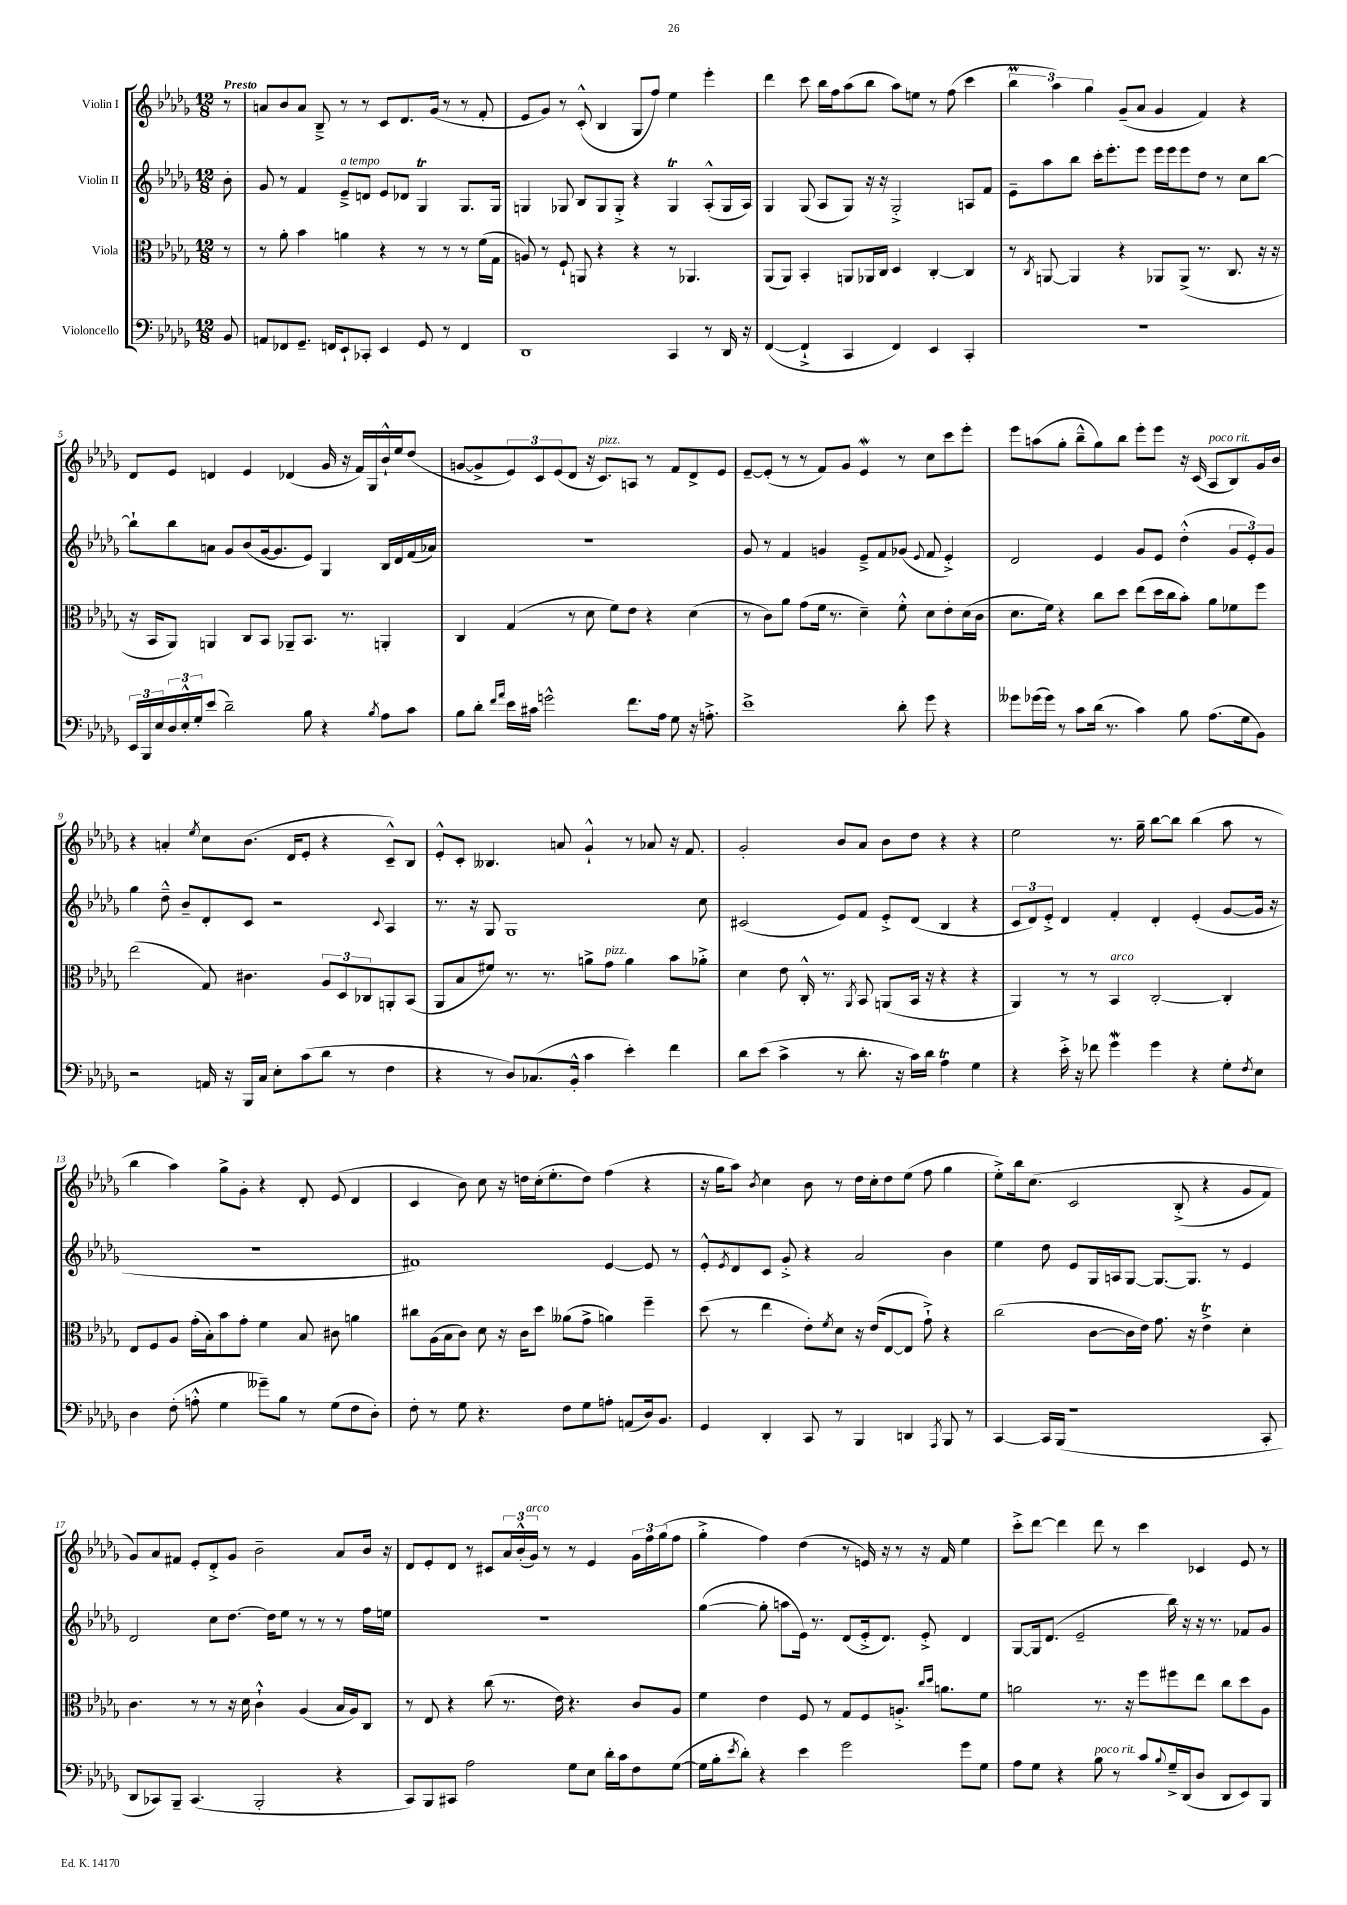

**kern	**kern	**kern	**kern
*part4	*part3	*part2	*part1
*staff4	*staff3	*staff2	*staff1
*I"Violoncello	*I"Viola	*I"Violin II	*I"Violin I
*clefF4	*clefC3	*clefG2	*clefG2
*k[b-e-a-d-g-]	*k[b-e-a-d-g-]	*k[b-e-a-d-g-]	*k[b-e-a-d-g-]
*M12/8	*M12/8	*M12/8	*M12/8
=	=	=	=
!	!	!	!LO:TX:a:B:t=Presto
8BB-/	8r	8b-'\	8r
=1	=1	=1	=1
8AAn/L	8r	8g-/	8an/L
8FF-X/	8a-'\	8r	8b-/
8.GG-~/J	4b-\	4f/	8a/J
.	.	.	8B-~^/
16FFn/KL	.	.	.
!	!	!LO:TX:a:i:t=a tempo	!
8EE-`/	4an\	8e-~^/L	8r
8CC-X'/J	.	8dn/J	8r
4EE-/	4r	8e-/L	8c/L
.	.	8d-X/J	8.d-/
8GG-/	8r	4G-T/	.
.	.	.	(16g-/Jk
8r	8r	.	8r
4FF/	8r	8.G-/L	8r
.	(16f\LL	.	8f'/
.	16G-\JJ	16G-/Jk	.
=2	=2	=2	=2
1DD-	8An/)	4Gn/	8e-/L
.	8r	.	8g-/J)
.	8F`/	8G-X/	8r
.	8AAn/	8B-/L	(8c'^^/
.	4r	8G-/	4B-/
.	.	8G-'^/J	.
.	4r	4r	8G-/L
.	.	.	8ff/J)
4CC/	8r	4G-T/	4ee-\
.	4.AA-X/	.	.
8r	.	(8A-'^^/L	4eee-'\
16DD-/	.	16G-/L	.
16r	.	16A-/JJ)	.
=3	=3	=3	=3
([4FF/	(8AA-/L	4G-/	4ddd-\
.	8AA-/J)	.	.
4FF`^/]	4BB-'/	(8G-/	8ccc\
.	.	8A-/L	16bb-\LL
.	.	.	16ff\J
4CC/	8AAn/L	8G-/J)	(8aa-\
.	16AA-X/L	16r	8bb-\J
.	16C/JJ	16r	.
4FF/)	4D-/	2G-'^/	8aa-\L)
.	.	.	8een\J
4EE-/	[4C'/	.	8r
.	.	.	(8ff\
4CC'/	4C/]	8An/L	4ccc\
.	.	8f/J	.
=4	=4	=4	=4
1.r	8r	8e-~\L	6bb-M\
.	8qC/	.	.
.	[8AAn/	8aa-\	.
.	.	.	6aa-\)
.	4AA/]	8bb-\J	.
.	.	.	6gg-\
.	.	16ccc'\KL	.
.	.	8.eee-'\	.
.	4r	.	(8g-~/L
.	.	8eee-\J	8a-/J
.	8AA-X/L	16eee-\LL	4g-/
.	.	16eee-\J	.
.	(8AA-^/J	8eee-\	.
.	8.r	8dd-\J	4f/)
.	.	8r	.
.	8.C/	.	.
.	.	8cc\L	4r
.	16r	[8bb-\J	.
.	16r	.	.
!!LO:LB:g=z
=5	=5	=5	=5
24EE-/LL	16r	8bb-`\L]	8d-/L
24BBB-/	.	.	.
.	16BB-/KL	.	.
24E-/	.	.	.
24D-/	8AA-/J)	8bb-\	8e-/J
24E-'^^/	.	.	.
24G-'/J	.	.	.
(8e-/J	4AAn/	8an\J	4dn/
2d-~\)	.	8g-/L	.
.	8C/L	(8b-/	4e-/
.	8BB-/J	[16g-/k	.
.	.	8.g-/]	.
.	8AA-X~/L	.	(4d-X/
8B-\	8.BB-/J	8e-/J)	.
4r	.	4G-/	16g-/
.	8.r	.	16r
.	.	.	16f/LL)
.	.	.	16G-/
8qB-/	.	.	.
8A-\L	4AAn'/	16B-/LL	16b-`^^/
.	.	16d-/	16ee-/J
8c\J	.	(16f/	(8dd-/J
.	.	16a-X/JJ)	.
=6	=6	=6	=6
8B-\L	4C/	1.r	[8gn/L
8d-'\J	.	.	8g^/]
16qqf/LL	.	.	.
16qqa-/JJ	.	.	.
16e-\LL	(4G-/	.	12e-/)
16c#X\JJ	.	.	.
.	.	.	12c/
2gn^^\	.	.	.
.	.	.	(12e-/
.	8r	.	8d-/J
.	8d-\	.	16r
!	!	!	!LO:TX:a:i:t=pizz.
.	.	.	8.c/L)
.	8f\L)	.	.
8.f\L	8e-\J	.	8An/J
.	4r	.	8r
16A-\Jk	.	.	.
8G-\	.	.	8f/L
16r	(4d-\	.	8d-^/
8.An'^\	.	.	.
.	.	.	8e-/J
=7	=7	=7	=7
1e-^	8r	8g-/	[8e-~/L
.	8c\L)	8r	(8e-'/J]
.	8a-\J	4f/	8r
.	(8g-\L	.	8r
.	16f\Jk	4gn/	8f/L)
.	8.r	.	.
.	.	.	8g-/J
.	4d-~\)	8e-~^/L	4e-W/
.	.	8f/	.
8d-'\	8f'^^\	(8g-X/J	8r
.	.	8qqe-/	.
8g-\	8d-\L	8f/	8cc\L
4r	8e-'\	4e-'^/)	8ccc\
.	(16d-\L	.	8eee-'\J
.	16c\JJ	.	.
=8	=8	=8	=8
8g--X\L	8.d-\L	2d-/	8eee-\L
(16g-X\L	.	.	(8aan\
16g-\JJ)	16f\Jk)	.	.
8r	4r	.	8gg-'\J
8c\L	.	.	8bb-~^^\L
(16d-\Jk	8cc\L	4e-/	8gg-\)
8.r	.	.	.
.	8dd-\J	.	8bb-\J
4c\)	(8ee-\L	8g-/L	8eee-'\L
.	16dd-\L	8e-/J	8eee-\J
.	16cc\J	.	.
8B-\	8b-'\J)	(4dd-'^^\	16r
.	.	.	(16c/
!	!	!	!LO:TX:a:i:t=poco rit.
(8.A-\L	8a-\L	.	8A-/L
.	8f-X\	12g-/L	8B-/)
16G-\k	.	.	.
.	.	12e-'/)	.
8BB-\J)	8ff\J	.	16g-/L
.	.	12g-/J	.
.	.	.	16b-/JJ
!!LO:LB:g=z
=9	=9	=9	=9
2r	(2ee-\	4gg-\	4r
.	.	8dd-~^^\	4an'/
.	.	8b-~/L	.
.	.	.	8qee-/
16AAn/	8G-/)	8d-'/	8cc\L
16r	.	.	.
16BBB-/LL	4.c#X\	8c/J	(8.b-\J
16C/JJ	.	.	.
8E-'\L	.	2r	.
.	.	.	16d-/KL
(8c\	.	.	8e-'/J
8d-\J	12A-/L	.	4r
.	12D-/	.	.
8r	.	.	.
.	12C-X/	.	.
.	.	8qqc/	.
4F\	8AAn'/	4A-/	8c~^^/L)
.	(8BB-/J	.	8B-/J
=10	=10	=10	=10
4r	8AA-/L	8.r	8e-'^^/L
.	8B-/	.	8c'/J
.	.	16r	.
8r	8f#X/J)	8G-/	4.B--X/
8D-/L)	8.r	1G-	.
(8.C-X/	.	.	.
.	8.r	.	.
.	.	.	8an/
16BB-'^^/Jk	.	.	.
4c\	8an^\L	.	4g-`^^/
!	!LO:TX:a:i:t=pizz.	!	!
.	8g-\J	.	.
4e-'\)	4a\	.	8r
.	.	.	8a-X/
4f\	8b-\L	.	16r
.	.	.	8.f/
.	8a-X'^\J	8cc\	.
=11	=11	=11	=11
8d-\L	4d-\	(2c#X/	2g-'/
(8e-\J	.	.	.
4c^\	8e-\	.	.
.	16C'^^/	.	.
.	8.r	.	.
8r	.	8e-/L)	8b-/L
.	8qAA-/	.	.
8.d-'\	8BB-/	8f/J	8a-/J
.	(8AAn/L	8e-'^/L	8b-\L
16r	.	.	.
16c\LL)	16BB-/Jk	(8d-/J	8dd-\J
16d-\JJ	16r	.	.
4A-T\	4r	4B-/	4r
4G-\	4r	4r	4r
=12	=12	=12	=12
4r	4AA-/)	12c/L	2ee-\
.	.	12d-/)	.
.	.	12e-'^/J	.
16e-'^\	8r	4d-/	.
16r	.	.	.
8f-X\	8r	.	.
!	!LO:TX:a:i:t=arco	!	!
4g-w\	4BB-/	4f'/	8.r
.	.	.	16gg-~\
4g-\	[2C'/	4d-'/	[8bb-\L
.	.	.	8bb-\J]
4r	.	(4e-'/	(4bb-\
8G-'\L	4C'/]	[8g-/L	8aa-\
8qF/	.	.	.
8E-\J	.	16g-/Jk]	8r
.	.	16r	.
!!LO:LB:g=z
=13	=13	=13	=13
4D-\	8E-/L	1.r	4bb-\
.	8F/	.	.
(8F'\	8A-/J	.	4aa-\)
8An'^^\	(16g-'\LL	.	.
.	16B-'\J)	.	.
4G-\	8b-\	.	8gg-^\L
.	8g-'\J	.	8g-'\J
8g--X~\L)	4f\	.	4r
8B-\J	.	.	.
8r	8B-/	.	8d-'/
(8G-\L	8c#X\	.	(8e-/
8F\	4an\	.	4d-/
8D-'\J)	.	.	.
=14	=14	=14	=14
8F'\	8cc#X\L	1f#X)	4c/
8r	(16A-\L	.	.
.	16B-\J	.	.
8G-\	8c\J)	.	8b-\)
4.r	8d-\	.	8cc\
.	16r	.	16r
.	16c\KL	.	16ddn\LL
.	8dd-\J	.	(16cc'\J
.	.	.	8.ee-'\
8F\L	(8a--X\L	.	.
8G-\	8g-^\J	.	8dd\J)
8An'\J	4an\)	[4e-/	(4ff\
(8AAn/L	.	.	.
16D-/k)	4ff~\	8e-/]	4r
8.BB-/J	.	.	.
.	.	8r	.
=15	=15	=15	=15
4GG-/	(8dd-\	8e-'^^/L	16r
.	.	.	16gg-\KL
.	.	8qe-/	.
.	8r	8d-/	8aa-\J)
.	.	.	8qb-/
4DD-'/	4ee-\	8c/J	4cc\
.	.	8g-'^/	.
8CC/	8e-'\L)	4r	8b-\
.	8qf/	.	.
8r	8d-\J	.	8r
4BBB-/	16r	2a-/	16dd-\LL
.	(16e-/KL	.	16cc'\J
.	[8E-/	.	8dd-\
4DDn/	8E-/J]	.	(8ee-\J
.	8g-`^\)	.	8ff\
8qAAA-/	.	.	.
8BBB-/	4r	4b-\	4gg-\
8r	.	.	.
=16	=16	=16	=16
[4CC/	(2cc\	4ee-\	8ee-'^\L)
.	.	.	16bb-\k
.	.	.	(8.cc\J
16CC/LL]	.	8dd-\	.
(16BBB-/JJ	.	.	.
1r	.	8e-/L	2c/
.	[8c\L	16G-/L	.
.	.	16An/J	.
.	16c\L]	[8G-/J	.
.	16e-\JJ)	.	.
.	8.g-\	8.G-/L_	.
.	.	.	(8B-'^/
.	16r	8.G-/J]	.
.	4e-T^\	.	4r
.	.	8r	.
.	4d-'\	4e-/	8g-/L
8CC'/	.	.	8f/J)
!!LO:LB:g=z
=17	=17	=17	=17
8DD-/L	4.c\	2d-/	8g-/L)
8CC-X/)	.	.	8a-/
8BBB-~/J	.	.	8f#X/J
(4.CC-/	8r	.	8e-'/L
.	8r	8cc\L	8d-'^/
.	16r	[8.dd-\J	8g-/J
.	16d-\	.	.
2BBB-'/	4c`^^\	.	2b-~\
.	.	16dd-\KL]	.
.	.	8ee-\J	.
.	(4A-/	8r	.
.	.	8r	.
4r	16B-/LL	8r	8a-/L
.	16A-/J)	.	.
.	8C/J	16ff\LL	16b-/Jk
.	.	16een\JJ	16r
=18	=18	=18	=18
8CC/L)	8r	1.r	8d-/L
8BBB-/	8E-/	.	8e-'/
8CC#X/J	4r	.	8d-/J
2A-\	.	.	8r
.	(8cc\	.	8c#X/L
.	8.r	.	24a-/L
.	.	.	(24b-'^^/
!	!	!	!LO:TX:a:i:t=arco
.	.	.	24g-/JJ)
.	.	.	8r
.	16e-\)	.	.
8G-\L	4.r	.	8r
8E-\J	.	.	4e-/
16d-'\LL	.	.	.
16c\J	.	.	.
8F\	8c/L	.	24g-\LL
.	.	.	24ff\
.	.	.	(24gg-\J
([8G-\J	8A-/J	.	8ff\J
=19	=19	=19	=19
16G-\LL]	4f\	([4gg-\	4gg-'^\
16B-'\J	.	.	.
8qe-/	.	.	.
8d-'\J)	.	.	.
4r	4e-\	8gg-'\]	4ff\)
.	.	8aan\L	.
4e-\	8F/	16e-\Jk)	(4dd-\
.	.	8.r	.
.	8r	.	.
2g-\	8G-/L	(8d-/L	8r
.	8F/	16e-'^/k	16en/)
.	.	8.d-/J)	16r
.	8.An'^/J	.	8r
.	.	8e-'^/	16r
.	16qqcc/LL	.	.
.	16qqdd-/JJ	.	.
.	8.an\L	.	16f/
8g-\L	.	4d-/	4ee-\
8G-\J	8f\J	.	.
=20	=20	=20	=20
8A-\L	2an\	[8G-/L	8ccc'^\L
8G-\J	.	16G-/k]	[8ddd-\J
.	.	(8.d-/J	.
4r	.	.	4ddd-\]
.	.	2e-~/	.
!LO:TX:a:i:t=poco rit.	!	!	!
8B-\	8.r	.	8ddd-\
8r	.	.	8r
.	16r	.	.
8c/L	8ff\L	.	4ccc\
8qqB-/	.	.	.
16G-~^/L	8ff#X\	16bb-\)	.
(16DD-/J	.	16r	.
8D-/J	8ee-\J	16r	4c-X/
.	.	8.r	.
8DD-/L	8cc\L	.	.
8EE-/)	8dd-\	8f-X/L	8e-/
8BBB-/J	8A-\J	8g-/J	8r
==	==	==	==
*-	*-	*-	*-
